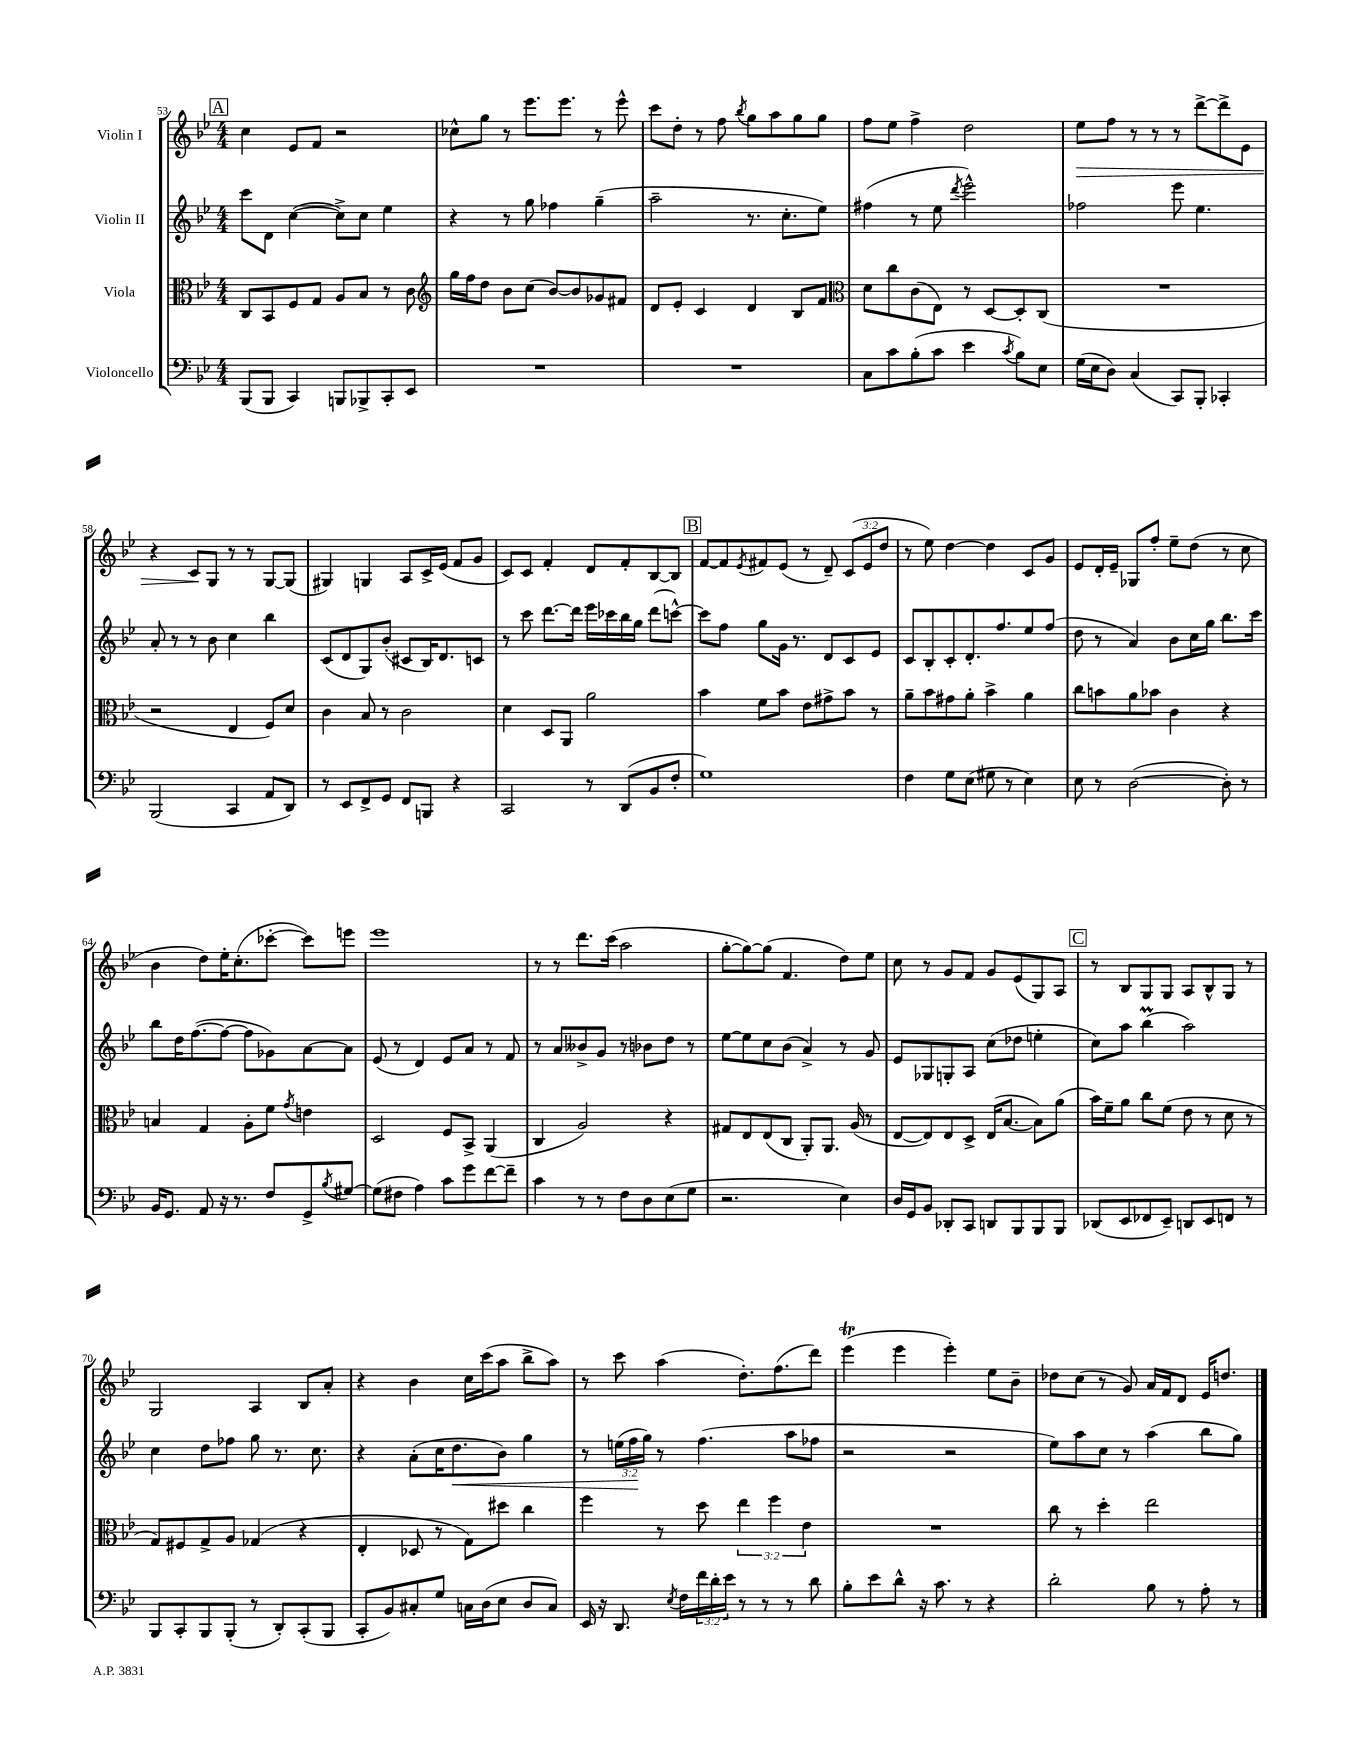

**kern	**kern	**kern	**dynam	**kern	**dynam
*part4	*part3	*part2	*part2	*part1	*part1
*staff4	*staff3	*staff2	*staff2	*staff1	*staff1
*I"Violoncello	*I"Viola	*I"Violin II	*	*I"Violin I	*
*clefF4	*clefC3	*clefG2	*	*clefG2	*
*k[b-e-]	*k[b-e-]	*k[b-e-]	*	*k[b-e-]	*
*M4/4	*M4/4	*M4/4	*	*M4/4	*
!!LO:REH:place=s1:t=A
=53	=53	=53	=53	=53	=53
(8BBB-/L	8C/L	8ccc\L	.	4cc\	.
8BBB-/J	8BB-/	8d\J	.	.	.
4CC/)	8F/	([4cc\	.	8e-/L	.
.	8G/J	.	.	8f/J	.
8BBBn/L	8A/L	8cc^\L])	.	2r	.
8BBB-X^/	8B-/J	8cc\J	.	.	.
8CC'/	8r	4ee-\	.	.	.
8EE-/J	8c\	.	.	.	.
=54	=54	=54	=54	=54	=54
*	*clefG2	*	*	*	*
1r	16gg\LL	4r	.	8cc-X^^\L	.
.	16ff\J	.	.	.	.
.	8dd\J	.	.	8gg\J	.
.	8b-\L	8r	.	8r	.
.	(8cc\J	8gg\	.	8.eee-\L	.
.	[8b-/L)	4ff-X\	.	.	.
.	.	.	.	8.eee-\J	.
.	8b-/]	.	.	.	.
.	8g-X/	(4gg~\	.	8r	.
.	8f#X/J	.	.	8eee-^^\	.
=55	=55	=55	=55	=55	=55
1r	8d/L	2aa~\	.	8ccc\L	.
.	8e-'/J	.	.	8dd'\J	.
.	4c/	.	.	8r	.
.	.	.	.	8ff\	.
.	.	.	.	8qbb-/	.
.	4d/	8.r	.	8gg\L	.
.	.	.	.	8aa\	.
.	.	8.cc'\L	.	.	.
.	8B-/L	.	.	8gg\	.
.	8f/J	8ee-\J)	.	8gg\J	.
=56	=56	=56	=56	=56	=56
*	*clefC3	*	*	*	*
8C\L	8d\L	(4ff#X\	.	8ff\L	.
8c\	8cc\	.	.	8ee-\J	.
(8B-'\	(8c\	8r	.	4ff^\	.
8c\J	8E-\J)	8ee-\	.	.	.
.	.	8qddd/	.	.	.
4e-\	8r	2eee-^^\)	.	2dd\	.
.	[8D/L	.	.	.	.
8qc/	.	.	.	.	.
8B-\L)	8D'/]	.	.	.	.
8E-\J	(8C/J	.	.	.	.
=57	=57	=57	=57	=57	=57
!	!	!	!	!	!LO:HP:b
(16G\LL	1r	2ff-X\	.	8ee-\L	>
16E-\J	.	.	.	.	.
8D\J)	.	.	.	8ff\J	.
(4C/	.	.	.	8r	.
.	.	.	.	8r	.
8CC/L)	.	8eee-\	.	8r	.
8BBB-'/J	.	4.ee-\	.	[8ddd^\L	.
4CC-X'/	.	.	.	8ddd^\]	.
.	.	.	.	8e-\J	.
!!LO:LB:g=z
=58	=58	=58	=58	=58	=58
(2BBB-/	2r	8a'/	.	4r	.
.	.	8r	.	.	.
.	.	8r	.	8c/L	.
.	.	8b-\	.	8G/J	]
4CC/	4E-/	4cc\	.	8r	.
.	.	.	.	8r	.
8AA/L	8F/L)	4bb-\	.	[8G/L	.
8DD/J)	8d/J	.	.	(8G/J]	.
=59	=59	=59	=59	=59	=59
8r	4c\	(8c/L	.	4G#X/)	.
8EE-/L	.	8d/	.	.	.
8FF^/	8B-/	8G/)	.	4Gn/	.
8GG/J	8r	(8b-'/J	.	.	.
8FF/L	2c\	8c#X/L	.	8A/L	.
8BBBn/J	.	16B-/K)	.	16c^/L	.
.	.	8.d/	.	(16e-/JJ	.
4r	.	.	.	8f/L	.
.	.	8cn/J	.	8g/J	.
=60	=60	=60	=60	=60	=60
2CC/	4d\	8r	.	8c/L)	.
.	.	8ccc\	.	8c/J	.
.	8D/L	[8.ddd\L	.	4f'/	.
.	8AA/J	.	.	.	.
.	.	16ddd\Jk]	.	.	.
8r	2a\	16eee-\LL	.	8d/L	.
.	.	16ccc-X\	.	.	.
(8DD/L	.	16bb-\	.	8f'/	.
.	.	16gg\JJ	.	.	.
8BB-/	.	(8ddd\L	.	[8B-/	.
8F'/J	.	[8cccn^^\J)	.	8B-/J]	.
!!LO:REH:place=s1:t=B
=61	=61	=61	=61	=61	=61
1G)	4b-\	8ccc\L]	.	[8f/L	.
.	.	8ff\J	.	8f/]	.
.	.	.	.	8qe-/	.
.	8f\L	8gg\L	.	8f#X/	.
.	8b-\J	16g\Jk	.	(8e-/J	.
.	.	8.r	.	.	.
.	8e-\L	.	.	8r	.
.	8g#X^\	8d/L	.	8d~/)	.
.	8b-\J	8c/	.	(12c/L	.
.	.	.	.	12e-/	.
.	8r	8e-/J	.	.	.
.	.	.	.	12dd/J	.
=62	=62	=62	=62	=62	=62
4F\	8a~\L	8c/L	.	8r	.
.	8b-\	8B-'/	.	8ee-\)	.
8G\L	8g#X\	8c'/	.	[4dd\	.
(8E-\J	8a'\J	8.d'/	.	.	.
8G#X\	4b-^\	.	.	4dd\]	.
.	.	8.ff/	.	.	.
8r	.	.	.	.	.
4E-\)	4a\	8ee-/	.	8c/L	.
.	.	(8ff/J	.	8g/J	.
=63	=63	=63	=63	=63	=63
8E-\	8cc\L	8dd\	.	8e-/L	.
8r	8bn\	8r	.	16d'/L	.
.	.	.	.	16e-~/JJ	.
([2D\	8a\	4a/)	.	8G-X/L	.
.	8b-X\J	.	.	8ff'/J	.
.	4c\	8b-\L	.	8ee-~\L	.
.	.	16cc\L	.	(8dd\J	.
.	.	16gg\JJ	.	.	.
8D'\])	4r	8.bb-\L	.	8r	.
8r	.	.	.	8cc\	.
.	.	16ccc\Jk	.	.	.
!!LO:LB:g=z
=64	=64	=64	=64	=64	=64
16BB-/KL	4Bn/	8bb-\L	.	4b-\	.
8.GG/J	.	.	.	.	.
.	.	16dd\K	.	.	.
.	.	([8.ff\	.	.	.
8AA/	4G/	.	.	8dd\L)	.
16r	.	8ff\J_	.	16ee-'\K	.
8.r	.	.	.	(8.cc'\	.
.	8A'\L	8ff\L]	.	.	.
8F/L	8f\J	8g-X\)	.	[8ccc-X'\J	.
.	8qg/	.	.	.	.
8GG^/	4en\	[8a\	.	8ccc-\L])	.
8qB-/	.	.	.	.	.
[8G#X/J	.	8a\J]	.	8eeen\J	.
=65	=65	=65	=65	=65	=65
(8G#\L]	2D/	(8e-/	.	1eee-	.
8F#X\J	.	8r	.	.	.
4A\)	.	4d/)	.	.	.
8c\L	8F/L	8e-/L	.	.	.
8g\	8BB-^/J	8a/J	.	.	.
[8f\	(4AA/	8r	.	.	.
8f~\J]	.	8f/	.	.	.
=66	=66	=66	=66	=66	=66
4c\	4C/	8r	.	8r	.
.	.	8a/L	.	8r	.
8r	2A/)	8b--X^/	.	8.ddd\L	.
8r	.	8g/J	.	.	.
.	.	.	.	(16ccc\Jk	.
8F\L	.	8r	.	2aa\	.
8D\	.	8b-X\L	.	.	.
(8E-\	4r	8dd\J	.	.	.
8G\J	.	8r	.	.	.
=67	=67	=67	=67	=67	=67
2.r	8G#X/L	[8ee-\L	.	[8gg'\L	.
.	8E-/	8ee-\]	.	8gg\_)	.
.	(8E-/	8cc\	.	(8gg\J]	.
.	8C/J	(8b-\J	.	4.f/	.
.	8AA'/L)	4a^/)	.	.	.
.	8.AA/J	.	.	.	.
4E-\)	.	8r	.	8dd\L)	.
.	(16A/	.	.	.	.
.	8r	8g/	.	8ee-\J	.
=68	=68	=68	=68	=68	=68
16D/LL	[8E-/L	8e-/L	.	8cc\	.
16GG/J	.	.	.	.	.
8BB-/J	8E-/])	8G-X/	.	8r	.
8DD-X'/L	8E-/	8Gn'/	.	8g/L	.
8CC/J	8D^/J	8A/J	.	8f/J	.
8DDn/L	(16E-/KL	(8cc\L	.	8g/L	.
.	[8.B-/J	.	.	.	.
8BBB-/	.	8dd-X\J	.	(8e-/	.
8BBB-/	8B-\L])	4een'\	.	8G/)	.
8BBB-/J	(8a\J	.	.	8A/J	.
!!LO:REH:place=s1:t=C
=69	=69	=69	=69	=69	=69
(8DD-X/L	16b-\LL)	8cc\L)	.	8r	.
.	16f~\J	.	.	.	.
8EE-/	8a\J	8aa\J	.	8B-/L	.
8FF-X/	8cc\L	(4bb-M\	.	8G/	.
8EE-~/J)	(8f\J	.	.	8G/J	.
8DDn/L	8e-\	2aa\)	.	8A/L	.
8EE-/	8r	.	.	8B-^^/	.
8FFn/J	8d\	.	.	8G/J	.
8r	8r	.	.	8r	.
!!LO:LB:g=z
=70	=70	=70	=70	=70	=70
8BBB-/L	8G/L)	4cc\	.	2G/	.
8CC'/	8F#X/	.	.	.	.
8BBB-/	8G^/	8dd\L	.	.	.
(8BBB-'/J	8A/J	8ff-X\J	.	.	.
8r	(4G-X/	8gg\	.	4A/	.
8DD'/L)	.	8.r	.	.	.
(8CC'/	4r	.	.	8B-/L	.
.	.	8.cc\	.	.	.
8BBB-/J	.	.	.	8a'/J	.
=71	=71	=71	=71	=71	=71
8CC'/L	4E-'/	4r	.	4r	.
8BB-/)	.	.	.	.	.
8C#X'/	8D-X/	(8a'\L	.	4b-\	.
8G/J	8r	16cc\K	.	.	.
!	!	!	!LO:HP:b	!	!
.	.	8.dd\	<	.	.
16Cn\LL	8G\L)	.	.	16cc\LL	.
(16D\J	.	.	.	(16ccc\J	.
8E-\J	8dd#X\J	8b-\J)	.	8aa\J	.
8D/L	4cc\	4gg\	.	8bb-^\L	.
8C/J)	.	.	.	8aa\J)	.
=72	=72	=72	=72	=72	=72
16EE-/	4ff\	8r	.	8r	.
16r	.	.	.	.	.
8.DD/	.	(24een\LL	.	8ccc\	.
.	.	24ff\	.	.	.
.	.	24gg\JJ)	[	.	.
.	8r	8r	.	(4aa\	.
8qE-/	.	.	.	.	.
16F\LL	.	.	.	.	.
24f\	8dd\	(4.ff\	.	.	.
24d'\	.	.	.	.	.
24e-\JJ	.	.	.	.	.
8r	6ee-\	.	.	8.dd'\L)	.
8r	.	.	.	.	.
.	6ff\	.	.	.	.
.	.	.	.	(8.ff\	.
8r	.	8aa\L	.	.	.
.	6e-\	.	.	.	.
8d\	.	8ff-X\J	.	8ddd\J)	.
=73	=73	=73	=73	=73	=73
8B-'\L	1r	2r	.	(4eee-T\	.
8e-\	.	.	.	.	.
8d^^\J	.	.	.	4eee-\	.
16r	.	.	.	.	.
8.c\	.	.	.	.	.
.	.	2r	.	4eee-'\)	.
8r	.	.	.	.	.
4r	.	.	.	8ee-\L	.
.	.	.	.	8b-~\J	.
=74	=74	=74	=74	=74	=74
2d'\	8cc\	8ee-\L)	.	8dd-X\L	.
.	8r	8aa\	.	(8cc\J	.
.	4dd'\	8cc\J	.	8r	.
.	.	8r	.	8g/)	.
8B-\	2ee-\	(4aa\	.	16a/LL	.
.	.	.	.	16f/J	.
8r	.	.	.	8d/J	.
8A'\	.	8bb-\L	.	16e-/KL	.
.	.	.	.	8.ddn/J	.
8r	.	8gg\J)	.	.	.
==	==	==	==	==	==
*-	*-	*-	*-	*-	*-
